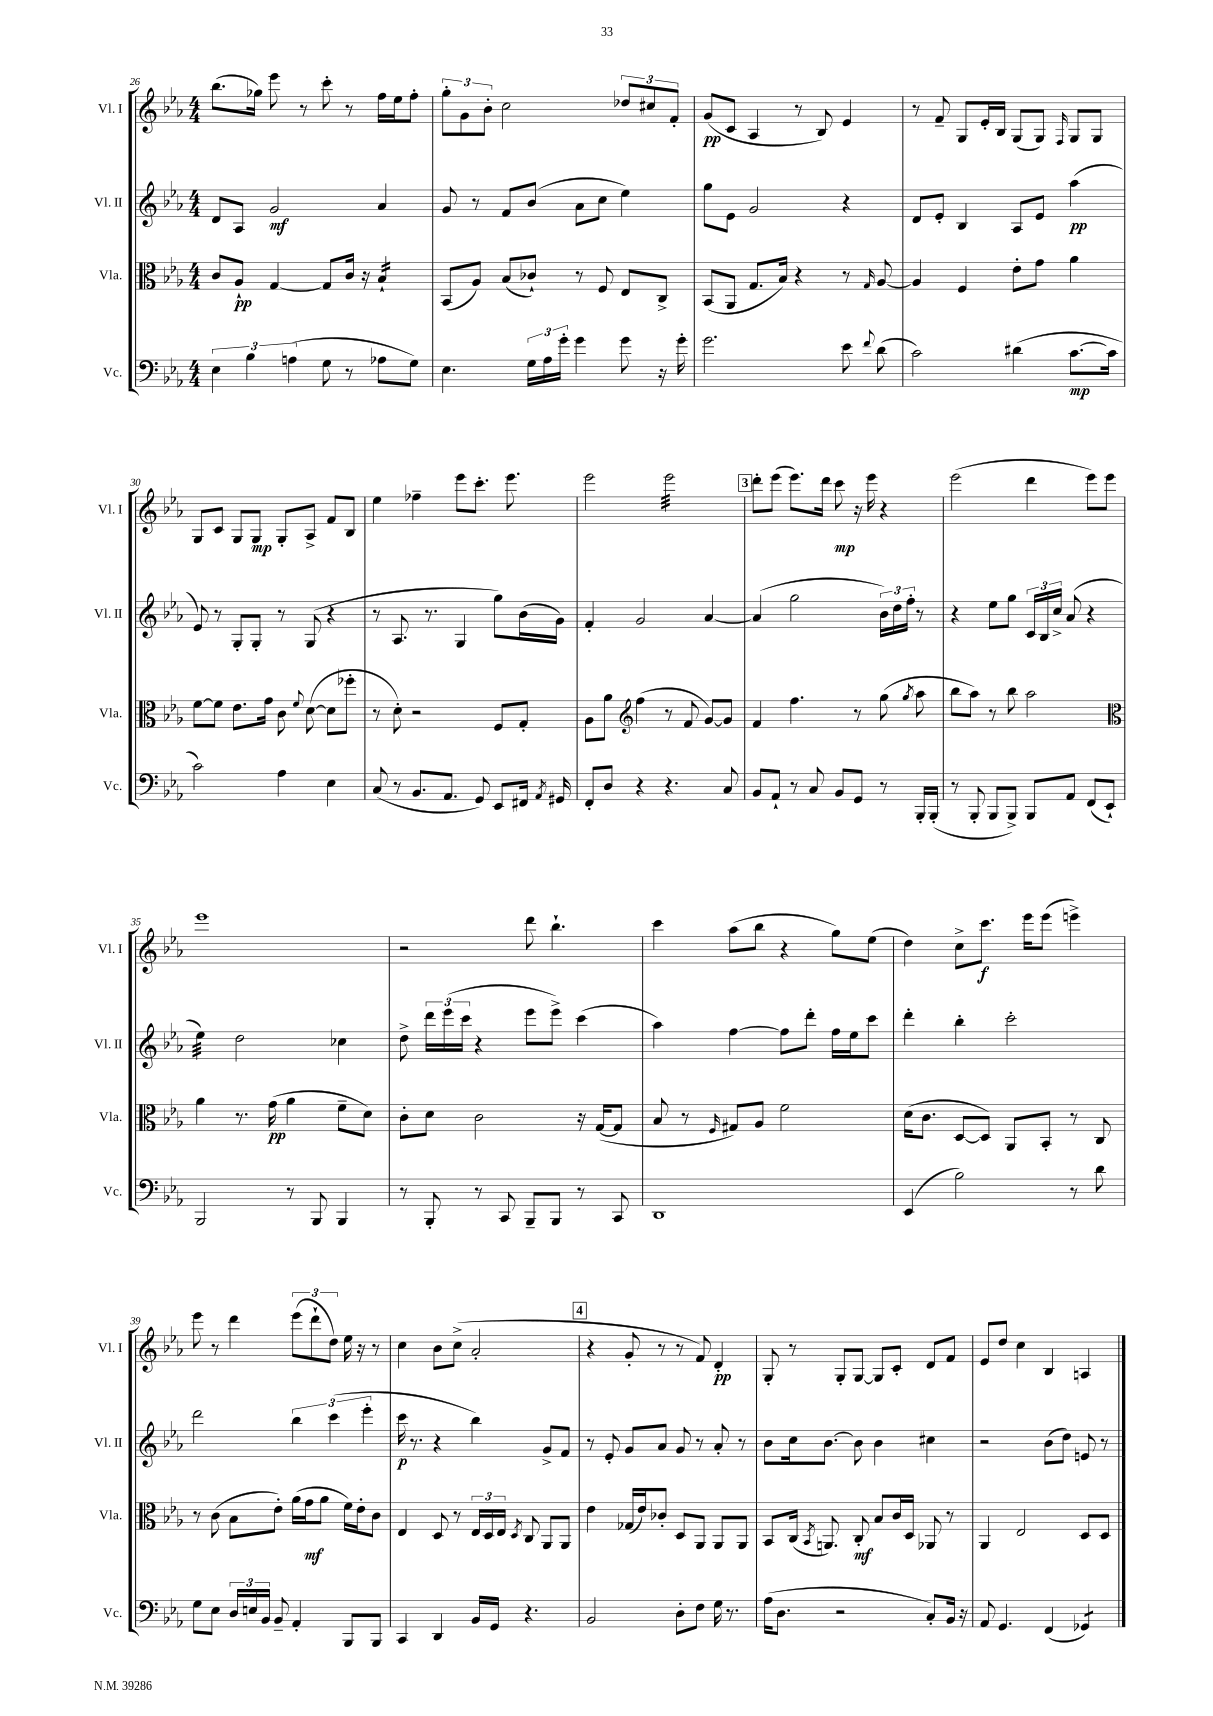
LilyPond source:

<<
\new StaffGroup <<
\new Staff = "s0" \with { instrumentName = "Vl. I" shortInstrumentName = "Vl. I" } {
    \clef treble \key ees \major \numericTimeSignature \time 4/4
    \autoBeamOff bes''8.[( ges''16]) ees'''8 r8 c'''8-. r8 f''16[ ees''16 f''8]-. |
    \tuplet 3/2 { g''8[-. g'8 bes'8]-. } c''2 \tuplet 3/2 { des''8[ cis''8 f'8]-. } |
    g'8[\pp( c'8] aes4 r8 bes8) ees'4 |
    r8 f'8-- g8[ ees'16-. bes16] g8[( g8]) \grace { f16 } g8[ g8] |
    g8[ c'8] g8[ g8]\mp g8[-. aes8]-> f'8[ bes8] |
    ees''4 fes''4-- ees'''8[ c'''8.]-. ees'''8. |
    ees'''2 ees'''2:32 |
    \mark \markup { \box "3" } d'''8[-. ees'''8]( ees'''8.[) d'''16] c'''8\mp r16 ees'''16 r4 |
    ees'''2( d'''4 ees'''8[) ees'''8] |
    ees'''1 |
    r2 d'''8 bes''4.-! |
    c'''4 aes''8[( bes''8] r4 g''8[) ees''8]( |
    d''4) c''8[-> c'''8.]\f ees'''16[ ees'''8]( e'''4->) |
    ees'''8 r8 d'''4 \tuplet 3/2 { ees'''8[( d'''8-! d''8]) } ees''16 r16 r8 |
    c''4 bes'8[ c''8]->( aes'2-. |
    \mark \markup { \box "4" } r4 g'8-. r8 r8 f'8) d'4-.\pp |
    g8-. r8 g8[-. g8]~ g8[ c'8]-. d'8[ f'8] |
    ees'8[ d''8] c''4 bes4 a4 \bar "|." |
}
\new Staff = "s1" \with { instrumentName = "Vl. II" shortInstrumentName = "Vl. II" } {
    \clef treble \key ees \major \numericTimeSignature \time 4/4
    \autoBeamOff d'8[ aes8] g'2\mf aes'4 |
    g'8 r8 f'8[ bes'8]( aes'8[ c''8] ees''4) |
    g''8[ ees'8] g'2 r4 |
    d'8[ ees'8]-. bes4 aes8[ ees'8] aes''4\pp( |
    ees'8) r8 g8[-. g8]-. r8 g8( r4 |
    r8 aes8. r8. g4 g''8[) bes'16( g'16]) |
    f'4-. g'2 aes'4~ |
    \mark \markup { \box "3" } aes'4( g''2 \tuplet 3/2 { bes'16[) d''16 f''16]-. } r8 |
    r4 ees''8[ g''8] \tuplet 3/2 { c'16[ bes16 c''16]-> } aes'8( r4 |
    ees''4:32) d''2 ces''4 |
    d''8-> \tuplet 3/2 { d'''16[ ees'''16( c'''16] } r4 ees'''8[ ees'''8]->) c'''4( |
    aes''4) f''4~ f''8[ d'''8]-. f''16[ ees''16 c'''8] |
    d'''4-. bes''4-. c'''2-. |
    d'''2 \tuplet 3/2 { bes''4 c'''4( ees'''4-. } |
    c'''16\p r8. r4 bes''4) g'8[-> f'8] |
    \mark \markup { \box "4" } r8 ees'8-. g'8[ aes'8] g'8 r8 aes'8-. r8 |
    bes'8[ c''16 bes'8.]~ bes'8 bes'4 cis''4 |
    r2 bes'8[( d''8]) e'8 r8 \bar "|." |
}
\new Staff = "s2" \with { instrumentName = "Vla." shortInstrumentName = "Vla." } {
    \clef alto \key ees \major \numericTimeSignature \time 4/4
    \autoBeamOff c'8[ aes8]-!\pp g4~ g8[ c'16] r16 bes4:16-! |
    bes,8[( aes8]) bes8[( ces'8]-!) r8 f8 ees8[ c8]-> |
    bes,8[( aes,8] g8.[ bes16]) r4 r8 \grace { g16 } aes8~ |
    aes4 f4 ees'8[-. g'8] aes'4 |
    f'8[~ f'8] ees'8.[ g'16] c'8 \appoggiatura { f'8 } d'8~( d'8[ fes''8]-. |
    r8 d'8-.) r2 f8[ g8]-. |
    aes8[ aes'8] \clef treble f''4( r8 f'8 g'8[~) g'8] |
    \mark \markup { \box "3" } f'4 f''4. r8 g''8( \acciaccatura { g''8 } aes''8 |
    bes''8[ aes''8]) r8 bes''8 aes''2 |
    \clef alto aes'4 r8. g'16\pp( aes'4 f'8[-- d'8]) |
    c'8[-. d'8] c'2 r16 g16[~( g8] |
    bes8 r8 \grace { f16 } gis8[) aes8] f'2 |
    d'16[( c'8.] d8[~ d8]) aes,8[ bes,8]-. r8 c8 |
    r8 c'8( bes8[ ees'8]-.) aes'16[( g'16\mf aes'8] f'16[) ees'16-. c'8] |
    ees4 d8 r8 \tuplet 3/2 { ees16[ d16 ees16] } \acciaccatura { d8 } c8 aes,8[ aes,8] |
    \mark \markup { \box "4" } ees'4 ges16[( ees'16) ces'8]-. d8[ aes,8] aes,8[ aes,8] |
    bes,8[ c16]( \acciaccatura { bes,8 } a,8.) c8-.\mf bes8[ c'16 d16] aes,8 r8 |
    aes,4 ees2 d8[ d8] \bar "|." |
}
\new Staff = "s3" \with { instrumentName = "Vc." shortInstrumentName = "Vc." } {
    \clef bass \key ees \major \numericTimeSignature \time 4/4
    \autoBeamOff \tuplet 3/2 { ees4 bes4 a4( } g8 r8 aes8[ g8]) |
    ees4. \tuplet 3/2 { g16[ aes16 g'16]-. } g'4 g'8 r16 g'16-. |
    g'2. ees'8 \appoggiatura { f'8 } d'8( |
    c'2) dis'4( c'8.[~\mp c'16] |
    c'2) aes4 ees4 |
    c8( r8 bes,8.[ aes,8.] g,8) ees,8[ fis,16] \acciaccatura { aes,8 } gis,16 |
    f,8[-. d8] r4 r4. c8 |
    \mark \markup { \box "3" } bes,8[ aes,8]-! r8 c8 bes,8[ g,8] r8 bes,,16[-. bes,,16]-.( |
    r8 bes,,8-. bes,,8[ bes,,8]->) bes,,8[ aes,8] f,8[( ees,8]-!) |
    bes,,2 r8 bes,,8 bes,,4 |
    r8 bes,,8-. r8 c,8 bes,,8[-- bes,,8] r8 c,8 |
    d,1 |
    ees,4( bes2) r8 d'8 |
    g8[ ees8] \tuplet 3/2 { d16[ e16 bes,16] } bes,8-- aes,4-. bes,,8[ bes,,8] |
    c,4 d,4 bes,16[ g,16] r4. |
    \mark \markup { \box "4" } bes,2 d8[-. f8] g16 r8. |
    aes16[( d8.] r2 c8[-.) bes,16] r16 |
    aes,8 g,4. f,4( ges,4:8) \bar "|." |
}
>>
>>
\layout { \context { \Score currentBarNumber = #26 } }
